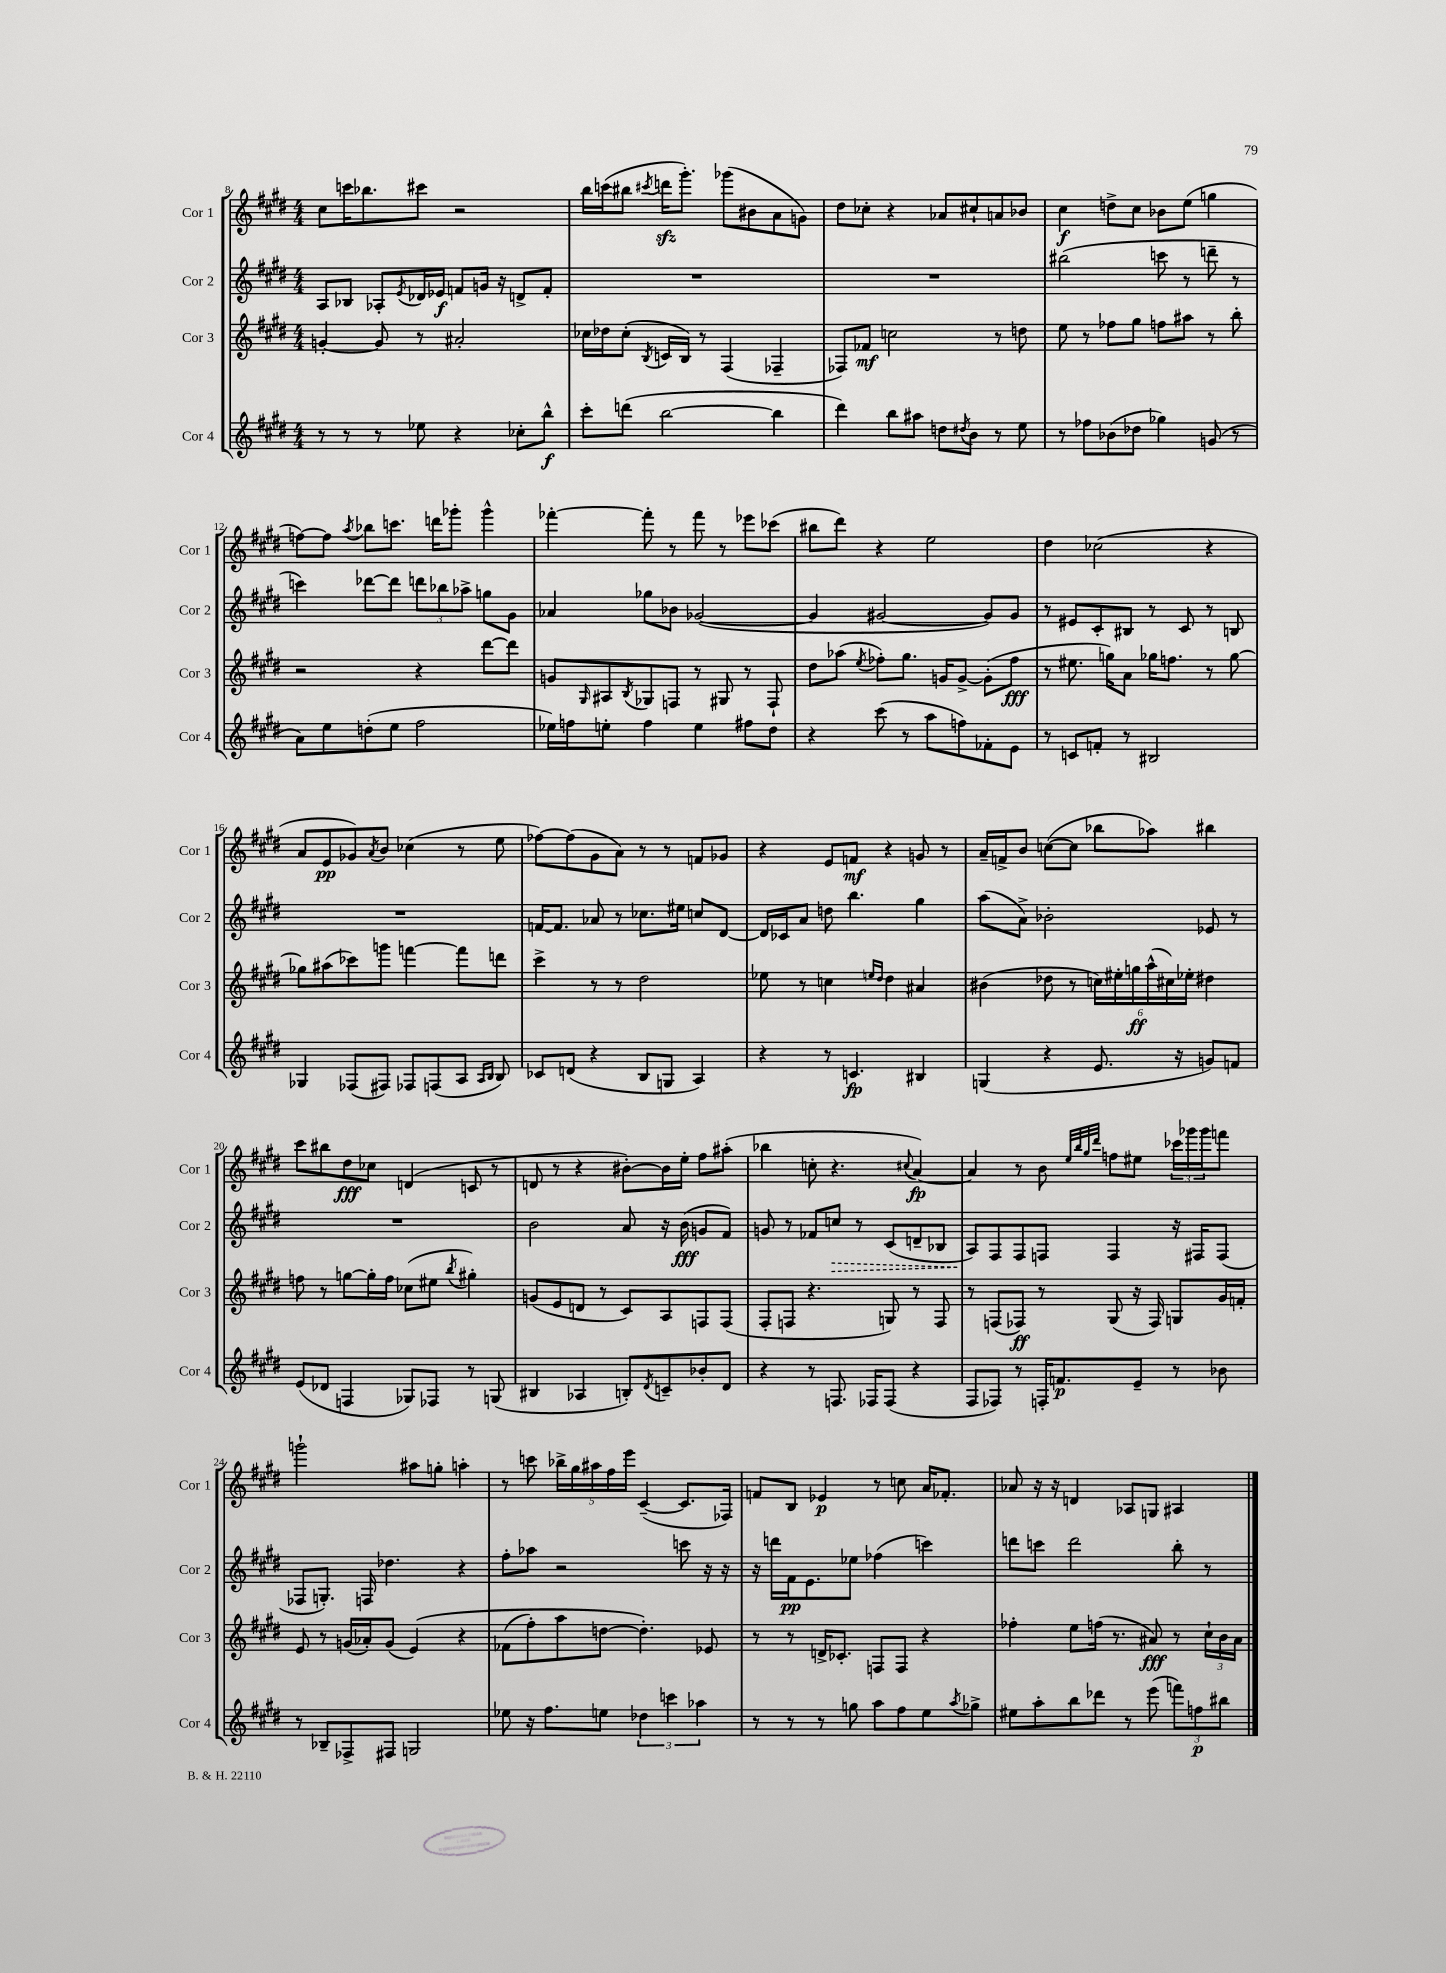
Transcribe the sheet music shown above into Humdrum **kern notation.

**kern	**kern	**kern	**kern
*staff4	*staff3	*staff2	*staff1
*clefG2	*clefG2	*clefG2	*clefG2
*k[f#c#g#d#]	*k[f#c#g#d#]	*k[f#c#g#d#]	*k[f#c#g#d#]
*M4/4	*M4/4	*M4/4	*M4/4
8r	[4g'/	8A/L	8cc#\L
8r	.	8B-/J	16ccc\K
.	.	.	8.bb-\
8r	8g/]	8A-'/L	.
.	.	8qe/	.
8ee-\	8r	16d-/L	8ccc#\J
.	.	16e-/JJ	.
4r	2a#'/	8f/L	2r
.	.	16g/Jk	.
.	.	16r	.
8cc-'\L	.	8d^/L	.
8bb^^\J	.	8f'/J	.
=	=	=	=
8ccc#'\L	16cc-\LL	1r	16bb\LL
.	16dd-\J	.	(16ccc\J
(8ddd\J	(8cc-'\J	.	8bb#\J
.	8qB/	.	8qccc#/
[2bb\	16c/LL	.	16ddd\LK
.	16B/JJ)	.	8.ggg#'\J)
.	8r	.	.
.	(4F#/	.	(8ggg-\L
.	.	.	8b#\
4bb\]	4F-~/	.	8a\
.	.	.	8g\J)
=	=	=	=
4ddd#\)	8F-/L)	1r	8dd#\L
.	8f-/J	.	8cc-'\J
8bb\L	2cc\	.	4r
8aa#\J	.	.	.
8dd\L	.	.	8a-/L
8qdd#/	.	.	.
8b\J	.	.	8cc#`/
8r	8r	.	8a/
8ee\	8dd\	.	8b-/J
=	=	=	=
8r	8ee\	(2bb#\	4cc#\
8ff-\L	8r	.	.
(8b-\	8ff-\L	.	8dd^\L
8dd-\J	8gg#\J	.	8cc#\J
4gg-\)	8ff\L	8ccc\	8b-\L
.	8aa#\J	8r	(8ee\J
(8g/	8r	8ddd~\	4gg\
8r	8bb'\	8r	.
=	=	=	=
8a\L)	2r	4ccc\)	[8ff\L)
8ee\	.	.	8ff\]J
.	.	.	8qaa/
(8dd'\	.	[8ddd-\L	8bb-\L
8ee\J	.	8ddd-\]J	8.ccc\J
2ff#\	4r	12ddd\L	.
.	.	.	16ddd\LK
.	.	12bb-\	.
.	.	.	8ggg-'\J
.	.	12aa-^\J	.
.	[8ddd#\L	8gg\L	4ggg-^^\
.	8ddd#\]J	8g#\J	.
=	=	=	=
16ee-\LL)	8g/L	4a-/	[4fff-'\
16ff\J	.	.	.
.	16qqG#/	.	.
8ee'\J	8A#/	.	.
.	8qB/	.	.
4ff\	8G-/	8gg-\L	8fff-'\]
.	8F/J	8b-\J	8r
4ee\	8r	([2g-/	8fff-\
.	8G#/	.	8r
8ff#\L	8r	.	8eee-\L
8dd#\J	8F`/	.	(8ccc-\J
=	=	=	=
4r	8dd#\L	4g-/]	8bb#\L
.	(8aa-\J	.	8ddd#\J)
.	8qee/	.	.
(8ccc#\	8ff-'\L)	[2g#/	4r
8r	8.gg#\J	.	.
8aa\L	.	.	2ee\
.	16g/LK	.	.
8ff\)	[8g^/J	.	.
8f-'\	(8g'\]L	8g#/]L)	.
8e\J	8ff-\J	8g#/J	.
=	=	=	=
8r	8r	8r	4dd#\
8c/L	8.ee#\	8e#/L	.
8f'/J	.	8c#'/	(2cc-\
.	16gg\LK)	.	.
8r	8a\J	8B#/J	.
2B#/	16gg-\LK	8r	.
.	8.ff\J	.	.
.	.	8c#/	.
.	8r	8r	4r
.	[8gg-\	8B/	.
=	=	=	=
4G-/	8gg-\]L	1r	8a/L
.	(8aa#\	.	8e/
(8F-/L	8ccc-\)	.	8g-/)
.	.	.	8qa/
8F#/J)	8ggg\J	.	8b/J
8F-/L	[4fff\	.	(4cc-\
(8F/	.	.	.
8A/J	8fff\]L	.	8r
16qqA/LL	.	.	.
16qqB/JJ	.	.	.
8B/)	8ddd\J	.	8ee\
=	=	=	=
8c-/L	4ccc#^\	[16f/LK	[8ff-\L)
.	.	8.f/]J	.
(8d/J	.	.	(8ff-\]
4r	8r	8a-/	8g#\
.	8r	8r	8a\J)
8B/L	2dd#\	8.cc-\L	8r
8G/J	.	.	8r
.	.	16ee#\Jk	.
4A/)	.	8cc/L	8f/L
.	.	[8d#/J	8g-/J
=	=	=	=
4r	8ee-\	16d#/]LL	4r
.	.	16c-/J	.
.	8r	8a/J	.
8r	4cc\	8dd\	8e/L
4.c/	.	4.bb\	8f/J
.	16qqee/LL	.	.
.	16qqdd#/JJ	.	.
.	4dd#\	.	4r
4B#/	4a#/	4gg#\	8g/
.	.	.	8r
=	=	=	=
(4G/	(4b#\	(8aa\L	16a~/LL
.	.	.	16f^/J
.	.	8a^\J)	8b/J
4r	8dd-\	2b-'\	([8cc\L
.	8r	.	8cc\]J
8.e/	24cc\LL)	.	8bb-\L
.	24ee#'\	.	.
.	24gg\	.	.
.	(24aa^^\	.	8aa-\J)
.	24cc#\)	.	.
16r	.	.	.
.	24ee-'\JJ	.	.
8g/L)	4dd#\	8e-/	4bb#\
8f/J	.	8r	.
=	=	=	=
(8e/L	8ff\	1r	8ccc#\L
8d-/J	8r	.	8bb#\
4F/	[8gg\L	.	8dd#\
.	16gg'\]L	.	8cc-\J
.	16ff\JJ	.	.
8G-/L)	(8cc-\L	.	(4d/
8F-/J	8ee#\J	.	.
.	8qbb/	.	.
8r	4gg#'\)	.	8c/
(8G/	.	.	8r
=	=	=	=
4B#/	(8g/L	2b\	8d/
.	8e/	.	8r
4A-/	8d/J	.	4r
.	8r	.	.
8B'/L)	8c#/L)	8a/	[8b#'\L)
8qd#/	.	.	.
8c~/	8A/	16r	16b#\]L
.	.	(16b\	16ee'\JJ
8b-'/	8F/	8g/L	8ff#\L
8d#/J	(8F/J	8f#/J)	(8aa#'\J
=	=	=	=
4r	8F#'/L	8g/	4bb-\
.	8F/J	8r	.
8r	4.r	8f-/L	8cc'\
8.F/	.	8cc/J	4.r
.	.	8r	.
16F-/LK	.	.	.
(8F-/J	8G/)	(8c#/L	.
.	.	.	8qqcc#/
4r	8r	8d~/	[4a/)
.	8F/	8B-/J	.
=	=	=	=
8F#/L	8r	8A/L)	4a/]
8F-/J)	(8F/L	8F#/	.
8r	8F-/J)	8F#/	8r
16F'/LK	8r	8F/J	8b\
8.f/	.	.	.
.	.	.	32qqee/LLL
.	.	.	32qqbb/
.	.	.	32qqgg#/
.	.	.	32qqddd#/JJJ
.	(8G#/	4F/	8ff\L
8e~/J	16r	.	8ee#\J
.	16F-/)	.	.
8r	8G/L	16r	24ccc-\LL
.	.	.	24ggg-\
.	.	16F#/LK	.
.	.	.	24ggg-\J
8b-\	16g#/L	(8F#/J	8fff\J
.	16f'/JJ	.	.
=	=	=	=
8r	8e/	8F-/L	2ggg`\
8B-~/L	8r	8.G'/J)	.
8F-^/	(16g/LL	.	.
.	16a-'/J)	16F/	.
8F#/J	(8g/J	4.dd-\	.
2G/	&(4e/)	.	8aa#\L
.	.	.	8gg'\J
.	4r	4r	4aa'\
=	=	=	=
8ee-\	(8f-\L	8ff#'\L	8r
16r	8ff#'\)	8aa-\J	8ccc\
8.ff#\L	.	.	.
.	8aa\	2r	20bb-^\LL
.	.	.	20gg#\
.	.	.	20aa#\
8ee\J	[8dd\J	.	.
.	.	.	20ff#\
.	.	.	20eee\JJ
6dd-\	4.dd'\]&)	.	([4c#~/
6ccc\	.	.	.
.	.	8ccc\	8.c#/]L
6aa-\	.	.	.
.	8e-/	16r	.
.	.	16r	16F-/Jk)
=	=	=	=
8r	8r	16r	8f/L
.	.	16ddd\LL	.
8r	8r	16f#\J	8B/J
.	.	8.e\	.
8r	16d^/LK	.	4e-/
.	8.c-'/J	.	.
8gg\	.	8ee-\J	.
8aa\L	8F/L	(4ff-\	8r
8ff#\	8F/J	.	8cc\
8ee\	4r	4ccc\)	16a/LK
.	.	.	8.f-'/J
8qaa/	.	.	.
8gg-^\J	.	.	.
=	=	=	=
8ee#\L	4ff-'\	8ddd\L	8a-/
8aa'\	.	8ccc\J	16r
.	.	.	16r
8bb\	8ee\L	2ddd\	4d/
8ddd-\J	(16ff\Jk	.	.
.	8.r	.	.
8r	.	.	8A-/L
(8eee\	8a#/)	.	8G/J
12fff\L)	8r	8bb'\	4A#/
12ff\	.	.	.
.	24cc#`\LL	8r	.
12bb#\J	24b\	.	.
.	24a#\JJ	.	.
==	==	==	==
*-	*-	*-	*-
